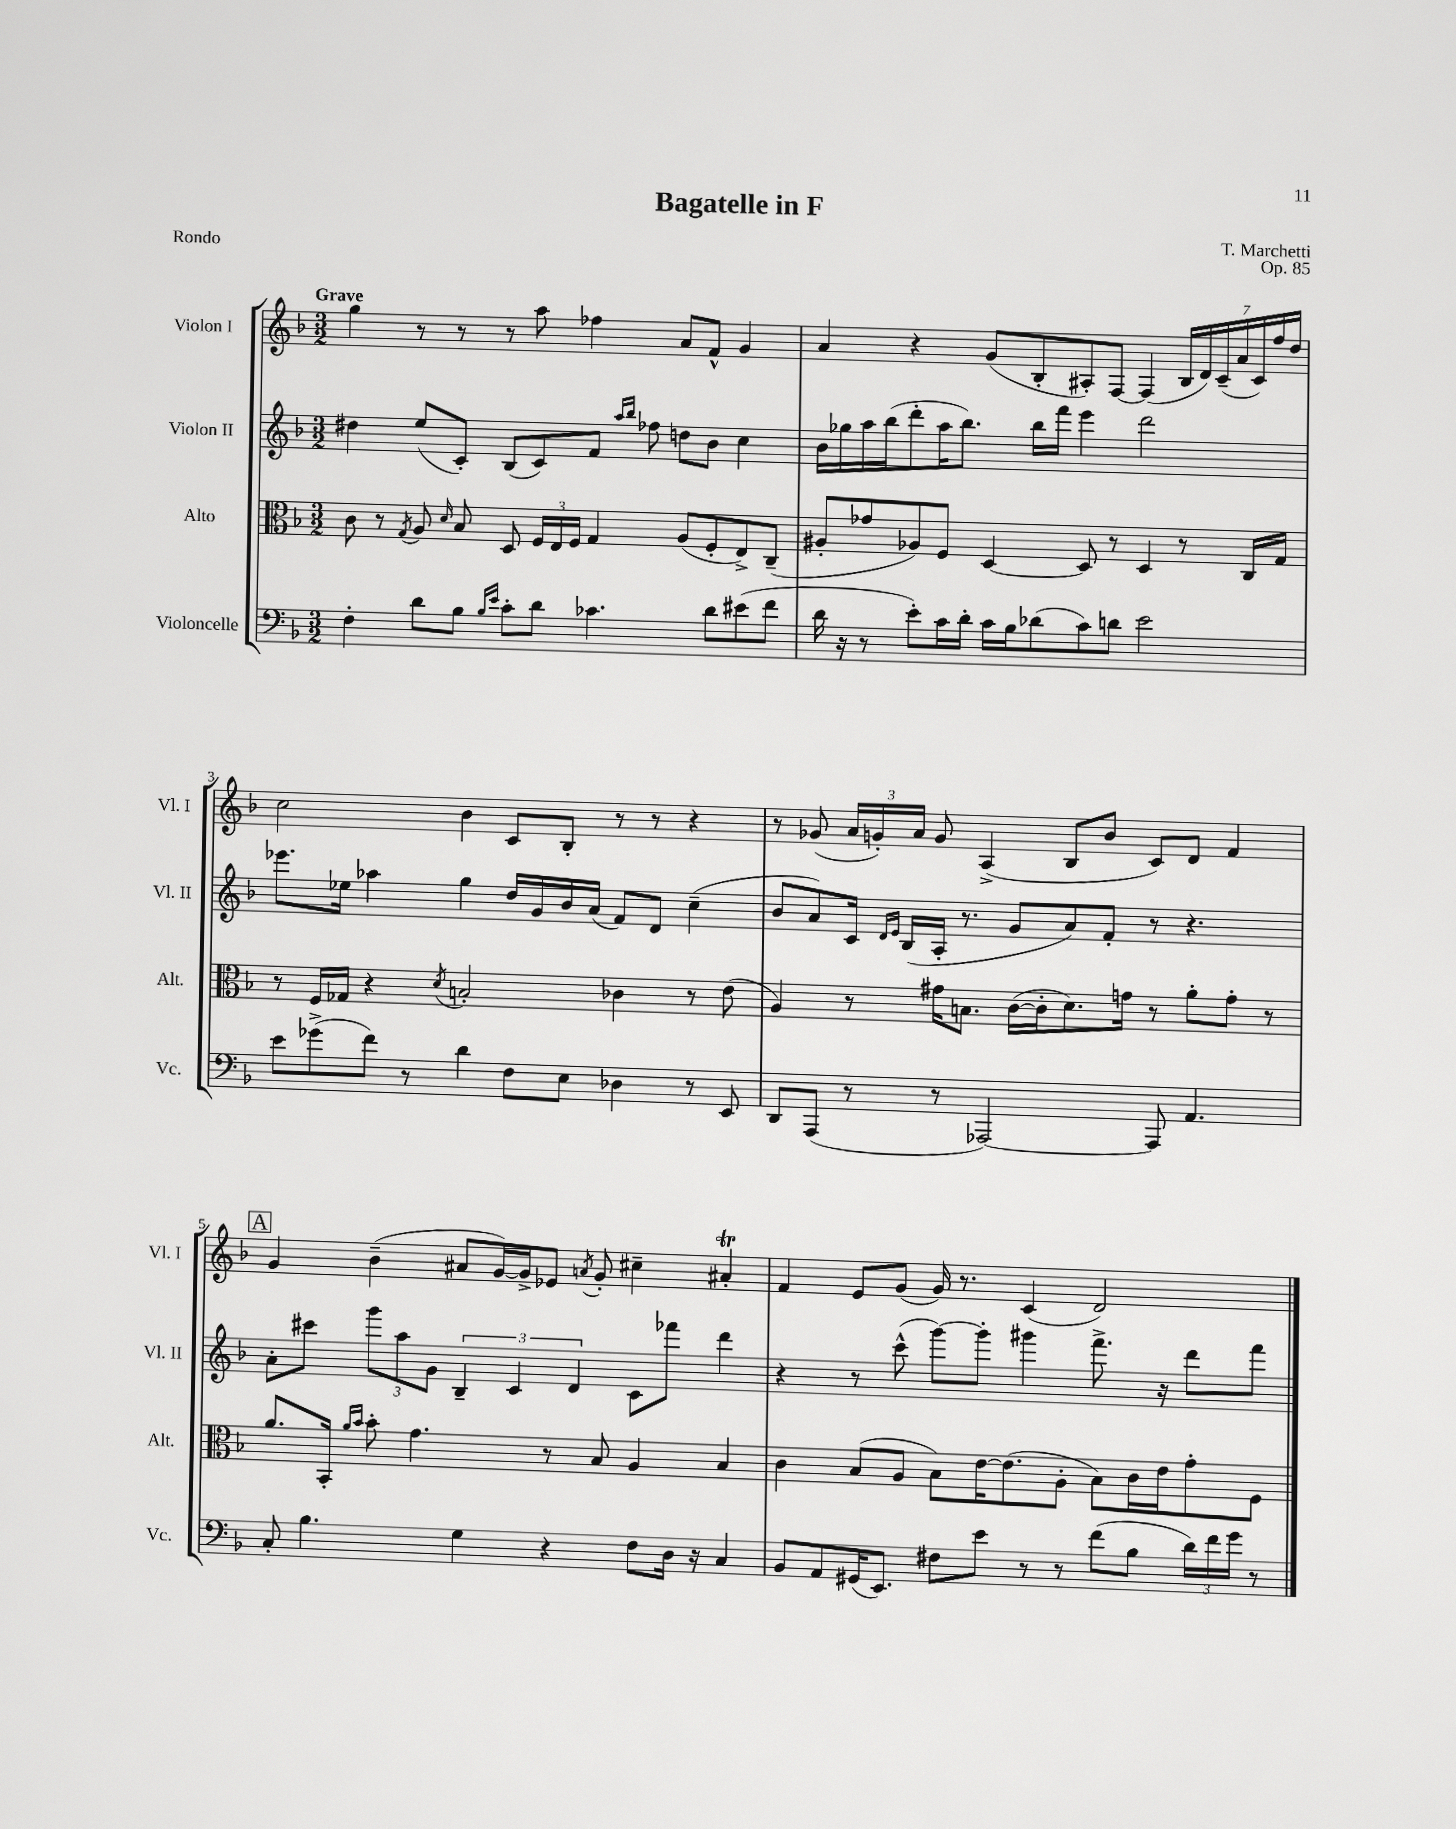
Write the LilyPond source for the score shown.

\header { title = "Bagatelle in F" composer = "T. Marchetti" opus = "Op. 85" piece = "Rondo" }
<<
\new StaffGroup <<
\new Staff = "s0" \with { instrumentName = "Violon I" shortInstrumentName = "Vl. I" } {
    \clef treble \key f \major \numericTimeSignature \time 3/2 \tempo "Grave"
    \autoBeamOff g''4 r8 r8 r8 a''8 fes''4 a'8[ f'8]-^ g'4 |
    a'4 r4 g'8[( bes8-. ais8-.) f8]~ f4( \tuplet 7/4 { bes16[ d'16) c'16--( a'16 c'16) f''16 d''16] } |
    c''2 bes'4 c'8[ bes8]-. r8 r8 r4 |
    r8 ges'8( \tuplet 3/2 { a'16[ g'16-.) a'16] } g'8 a4->( bes8[ bes'8] c'8[) d'8] f'4 |
    \mark \markup { \box "A" } g'4 bes'4--( ais'8[ g'16~) g'16-> ees'8] \acciaccatura { a'8 } g'8-. cis''4-- ais'4-.\trill |
    f'4 e'8[ g'8]( g'16) r8. c'4( d'2) \bar "|." |
}
\new Staff = "s1" \with { instrumentName = "Violon II" shortInstrumentName = "Vl. II" } {
    \clef treble \key f \major \numericTimeSignature \time 3/2
    \autoBeamOff dis''4 e''8[( c'8]-.) bes8[( c'8) f'8] \grace { a''16[ bes''16] } fes''8 d''8[ bes'8] c''4 |
    bes'16[ ges''16 a''16 bes''16( d'''8-. a''16 bes''8.]) bes''16[ f'''16] e'''4 d'''2 |
    ees'''8.[ ees''16] aes''4 g''4 d''16[ g'16 bes'16 a'16]( f'8[) d'8] c''4--( |
    bes'8[ a'8) c'16] \grace { d'16[ e'16] } bes16[( a16]-. r8. g'8[ a'8) f'8]-. r8 r4. |
    \mark \markup { \box "A" } a'8[-. cis'''8] \tuplet 3/2 { g'''8[ a''8 g'8] } \tuplet 3/2 { bes4-- c'4 d'4 } c'8[ fes'''8] d'''4 |
    r4 r8 c'''8-^( g'''8[~) g'''8]-. gis'''4 f'''8.-> r16 d'''8[ f'''8] \bar "|." |
}
\new Staff = "s2" \with { instrumentName = "Alto" shortInstrumentName = "Alt." } {
    \clef alto \key f \major \numericTimeSignature \time 3/2
    \autoBeamOff c'8 r8 \acciaccatura { g8 } a8 \grace { d'16 } bes8 d8 \tuplet 3/2 { f16[ e16 f16] } g4 a8[( f8-. e8->) c8]--( |
    ais8[-. ges'8 aes8) f8] d4~ d8 r8 d4 r8 c16[ g16] |
    r8 f16[ ges16] r4 \acciaccatura { d'8 } b2-. ces'4 r8 e'8( |
    a4) r8 gis'16[ b8.] c'16[~( c'16-. d'8.) g'16] r8 a'8[-. g'8]-. r8 |
    \mark \markup { \box "A" } a'8.[ bes,16]-. \grace { a'16[ bes'16] } bes'8-. g'4. r8 bes8 a4 bes4 |
    c'4 bes8[( a8] bes8[) e'16~ e'8.( a8]-. bes8[) c'16 e'16 g'8-. f8] \bar "|." |
}
\new Staff = "s3" \with { instrumentName = "Violoncelle" shortInstrumentName = "Vc." } {
    \clef bass \key f \major \numericTimeSignature \time 3/2
    \autoBeamOff f4-. d'8[ bes8] \grace { bes16[ e'16] } c'8[-. d'8] ces'4. d'8[ eis'8( f'8] |
    d'16 r16 r8 e'8[-.) c'16 d'16]-. c'16[ bes16 des'8( c'8) d'8] e'2 |
    e'8[ ges'8->( f'8]) r8 d'4 f8[ e8] des4 r8 e,8 |
    d,8[ a,,8]( r8 r8 aes,,2~) aes,,8 a,4. |
    \mark \markup { \box "A" } c8-. bes4. g4 r4 f8[ d16] r16 c4 |
    bes,8[ a,8 gis,16( e,8.]) fis8[ e'8] r8 r8 f'8[( bes8] \tuplet 3/2 { d'16[) f'16 g'16] } r8 \bar "|." |
}
>>
>>
